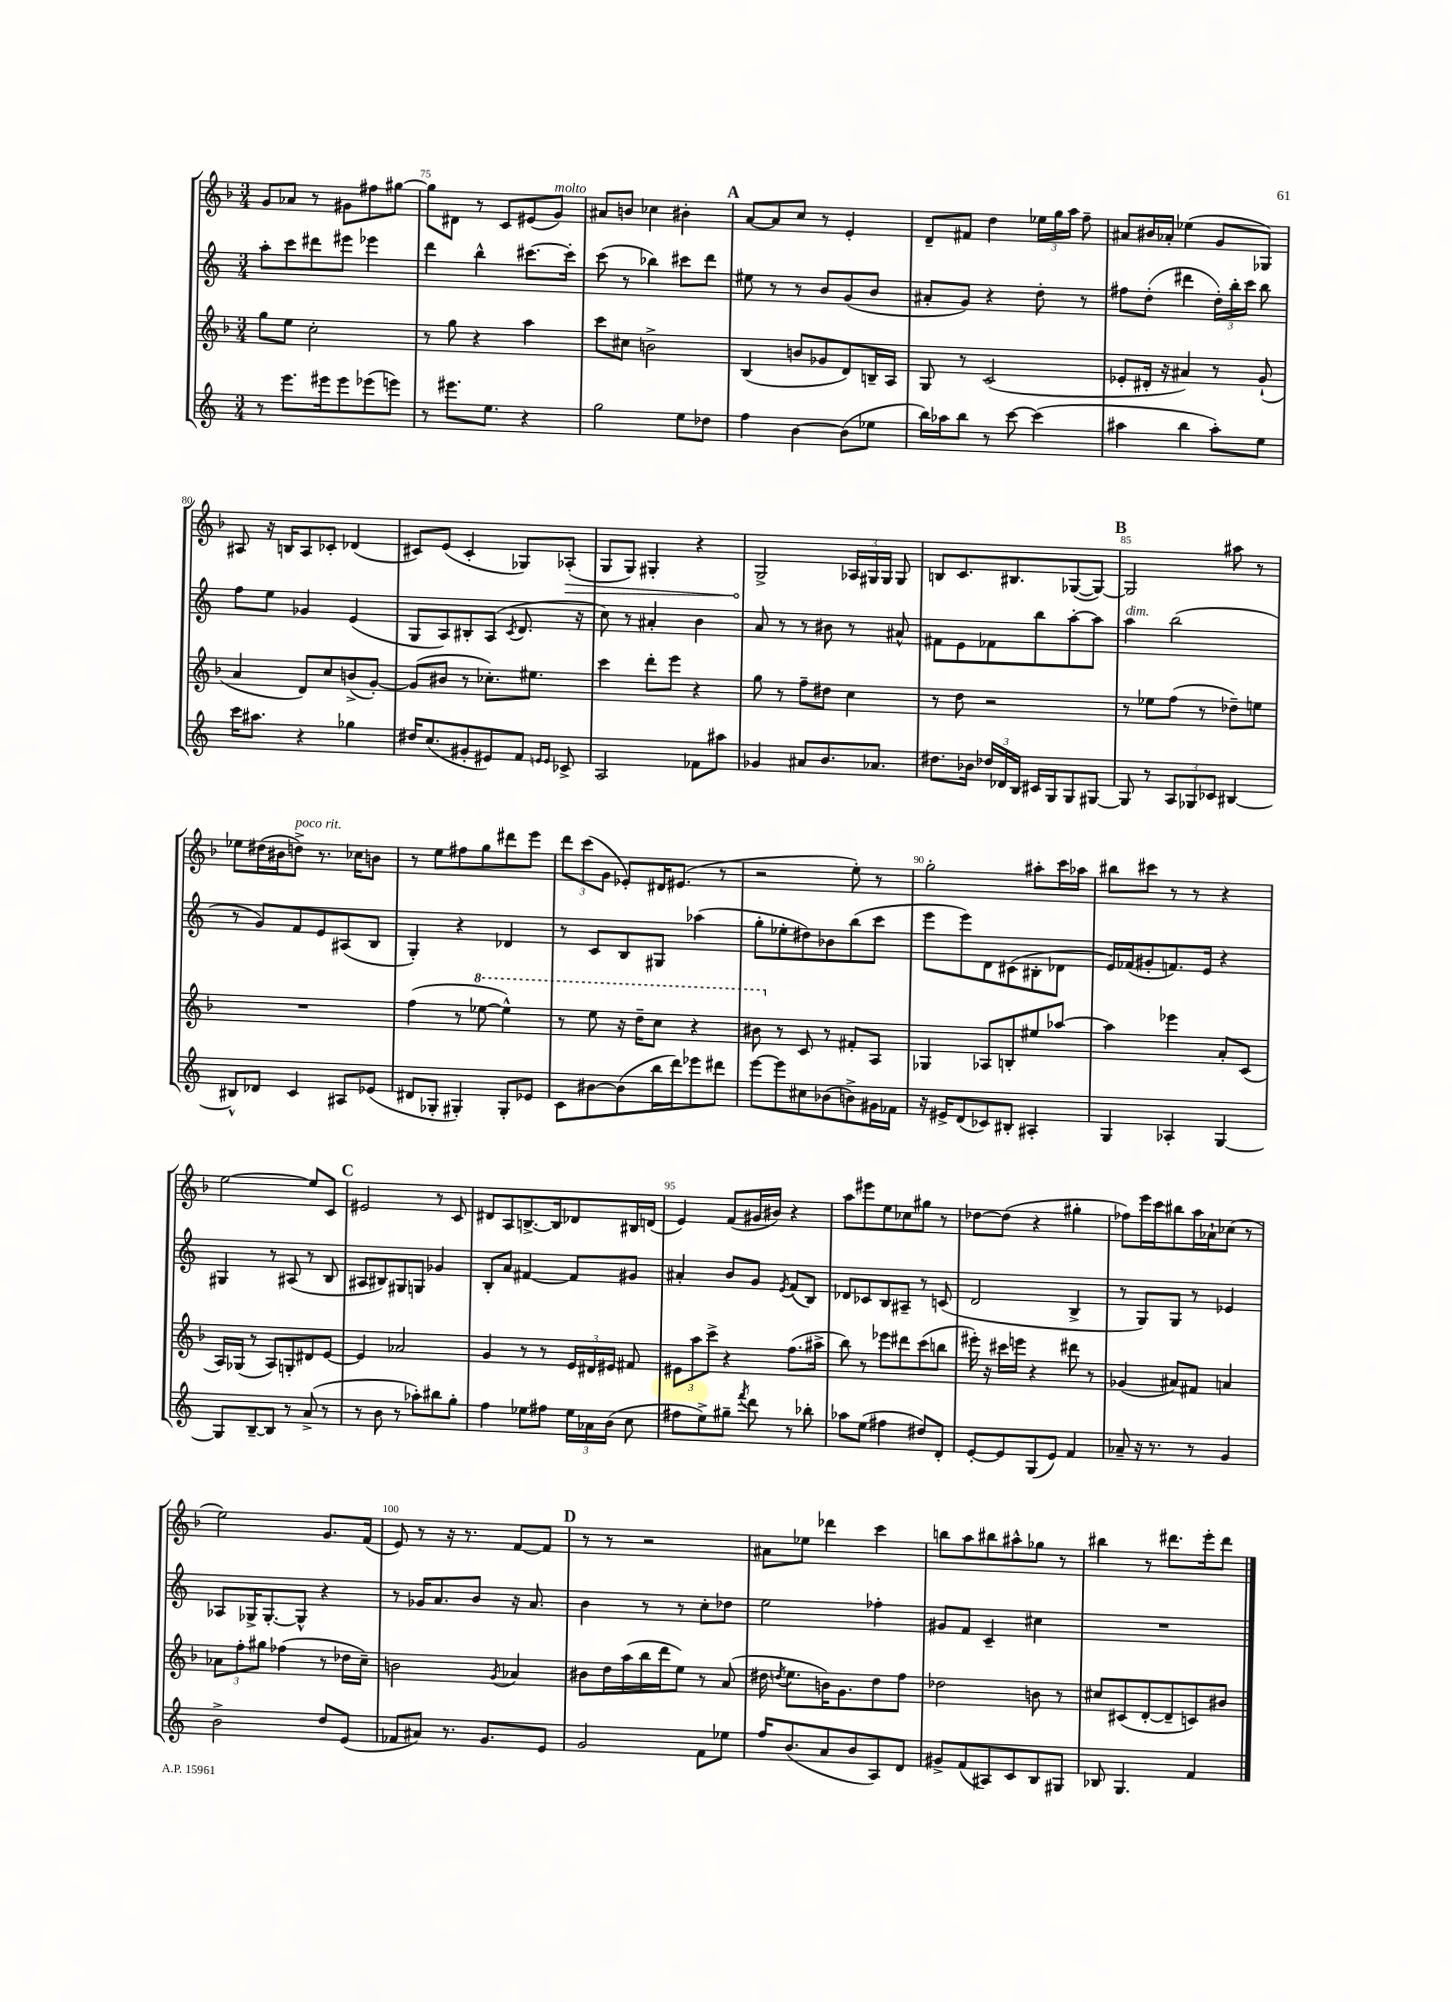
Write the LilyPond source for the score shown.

<<
\new StaffGroup <<
\new Staff = "s0" {
    \clef treble \key f \major \numericTimeSignature \time 3/4
    \autoBeamOff g'8[ aes'8] r8 gis'8[ fis''8 gis''8]~ |
    gis''8[ dis'8] r8 c'8[ eis'8( g'8]^\markup { \italic "molto" }) |
    ais'8[ b'8] ces''4 bis'4-. |
    \mark \markup { \bold "A" } a'8[~ a'8 c''8] r8 e'4-. |
    d'8[-- fis'8] d''4 \tuplet 3/2 { ees''16[ g''16 a''16] } f''8-- |
    ais'8[ bis'16 aes'16]-. ees''4( g'8[ ges8]) |
    ais8 r16 b16[ ais8 ces'8]-. des'4( |
    cis'8[) e'8]( cis'4-. ges8[) \once \override Hairpin.circled-tip = ##t aes8]-.\>( |
    g8[ g8]) gis4-. r4 |
    g2->\! \tuplet 3/2 { aes16[ gis16 gis16] } gis8 |
    b8[ c'8. bis8. ges8~( ges8]~) |
    \mark \markup { \bold "B" } ges2 ais''8 r8 |
    ees''8[ dis''16( bis'16 d''8]->^\markup { \italic "poco rit." }) r8. ces''16[ b'8] |
    r8 e''8[ fis''8 g''8 dis'''8 e'''8] |
    \tuplet 3/2 { d'''8[ c'''8( g'8] } ees'8[-.) dis'16 eis'8.]( r8 |
    r2 e''8-.) r8 |
    g''2-. ais''8[-. c'''16 aes''16] |
    bis''8[ cis'''8] r8 r8 r4 |
    e''2~ e''8[ c'8] |
    \mark \markup { \bold "C" } eis'2 r8 c'8 |
    dis'8[ a8 b8.~-> b16 des'8 bis16 d'16]( |
    e'4) f'8[( gis'16 bis'16]) r4 |
    a''8[ eis'''8 e''8 ces''8 gis''8] r8 |
    des''8[~ des''8]( r4 gis''4-. |
    fes''8[) e'''16 c'''16 bis''8 a''16 aes'16-! ces''8]( r8 |
    e''2) g'8.[ f'16]( |
    e'8) r8 r16 r8. f'8[~ f'8] |
    \mark \markup { \bold "D" } r8 r8 r2 |
    ais'8[ ees''8] des'''4 c'''4 |
    b''8[ a''8 bis''8 ais''8-^ ges''8] r8 |
    bis''4 r8 dis'''8.[ e'''16-. dis'''8] \bar "|." |
}
\new Staff = "s1" {
    \clef treble \key c \major \numericTimeSignature \time 3/4
    \autoBeamOff a''8[-. c'''8 dis'''8 eis'''8] ees'''4 |
    d'''4 b''4-^ cis'''8.[~ cis'''16]-. |
    c'''8( r8 bes''4) cis'''8[ d'''8] |
    \mark \markup { \bold "A" } eis''8 r8 r8 b'8[ g'8( b'8] |
    ais'8[-. g'8]) r4 d''8-. r8 |
    fis''8[ d''8]-.( dis'''4 \tuplet 3/2 { d''16[-.) b''16-. c'''16] } b''8 |
    f''8[ e''8] ges'4 e'4( |
    g8[ a8) bis8-. a8]( \acciaccatura { c'8 } d'8. r16 |
    c''8) r8 ais'4-. b'4 |
    a'8 r8 r8 bis'8 r8 ais'8-^ |
    fis'8[ e'8 fes'8 b''8 a''8~-. a''8] |
    \mark \markup { \bold "B" } a''4^\markup { \italic "dim." } b''2( |
    r8 g'8[) f'8 e'8 ais8( b8] |
    g4-.) r4 des'4 |
    r8 c'8[ b8 gis8] aes''4( |
    g''8[-. ees''8-. dis''8) bes'8 b''8( c'''8] |
    e'''8[ e'''8) d'8 cis'8( bis8-. des'8] |
    e'16[) fes'16( gis'8-. f'8.) e'16] r4 |
    gis4 r8 ais8( r8 b8 |
    \mark \markup { \bold "C" } ais8[ bis8) gis8 g8] ges'4 |
    b8[-. a'8] fis'4~ fis'8[ gis'8] |
    ais'4-. b'8[ g'8] \acciaccatura { e'8 } f'8[( b8]) |
    des'8[ ces'8 b8 ais8]-- r8 c'8( |
    d'2 b4-> |
    r8 g8[) g8] r8 ees'4 |
    aes8[ ges16-> ges8.~-. ges8]-^ r4 |
    r8 ges'16[ a'8. b'8] r16 a'8. |
    \mark \markup { \bold "D" } b'4 r8 r8 c''8[-. des''8] |
    e''2 fes''4-. |
    gis'8[ f'8] c'4-- cis''4 |
    R2. \bar "|." |
}
\new Staff = "s2" {
    \clef treble \key f \major \numericTimeSignature \time 3/4
    \autoBeamOff g''8[ e''8] c''2-. |
    r8 g''8 r4 a''4 |
    c'''8[ cis''8] b'2-> |
    \mark \markup { \bold "A" } bes4( b'8[ ges'8 d'8) b16-- a16] |
    g8 r8 c'2( |
    ees'8[-. dis'16]-. r16 ais'4) r8 g'8-!( |
    a'4 d'8[) c''8 b'8->( g'8]~-.) |
    g'8[( bis'8] r8 ces''8.[-.) eis''8.] |
    c'''4 d'''8[-. e'''8] r4 |
    g''8 r8 f''8[-- dis''8] c''4 |
    r8 d''8 r2 |
    \mark \markup { \bold "B" } r8 ees''8[ f''8]( r8 des''8[--) e''8] |
    R2. |
    f''4( r8 \ottava #1 ees'''8~ ees'''4-^) |
    r8 e'''8 r16 d'''16[-- c'''8] r4 |
    bis''8 \ottava #0 r8 c'8 r8 fis'8[-. a8] |
    ges4 aes8[ b8-. eis''8 aes''8]~ |
    aes''4 ees'''4 a'8[-. c'8]( |
    a16[) ges16]( r8 a8[) g8-. dis'8 e'8]~ |
    \mark \markup { \bold "C" } e'4 aes'2 |
    g'4 r8 r8 \tuplet 3/2 { e'16[ dis'16 eis'16] } fis'8 |
    \tuplet 3/2 { eis'8[ a''8 c'''8]-> } r4 f''8.[( ais''16]-> |
    bes''8) r8 ees'''8[ dis'''8 c'''8( b''8] |
    eis'''16-.) r16 cis'''16[ e'''16] r4 dis'''8 r8 |
    ges'4( ais'8[) fis'8] a'4 |
    \tuplet 3/2 { aes'8[ f''8-. gis''8] } fes''4( r8 des''16[ c''16]--) |
    b'2 \acciaccatura { g'8 } aes'4 |
    \mark \markup { \bold "D" } bis'8[ d''16 a''16( bes''16 d'''16 e''8]) r8 a'8( |
    dis''16 \acciaccatura { d''8 } e''8.[ b'16) g'8. d''8 f''8] |
    des''2 b'8 r8 |
    cis''8[ cis'8( d'8~-. d'8-- c'8) bis'8] \bar "|." |
}
\new Staff = "s3" {
    \clef treble \key c \major \numericTimeSignature \time 3/4
    \autoBeamOff r8 e'''8.[ eis'''16 eis'''8 ees'''8( e'''8]) |
    r8 eis'''8.[ e''8.] r4 |
    g''2 e''8[ des''8] |
    \mark \markup { \bold "A" } f''4 b'4~ b'8[( ees''8] |
    b''16[) aes''16 b''8] r8 c'''8~ c'''4( |
    ais''4 b''4 ais''8[-.) e''8] |
    c'''16[ ais''8.] r4 ges''4 |
    dis''16[ c''8.( gis'8-. eis'8) f'8] \grace { e'16[ e'16] } ces'8-> |
    a2 fes'8[ ais''8] |
    ges'4 ais'8[ b'8. aes'8.] |
    dis''8.[ bes'16] \tuplet 3/2 { des''16[ des'16 b16] } cis'16[ g16 g8 gis8]~ |
    \mark \markup { \bold "B" } gis8 r8 \tuplet 3/2 { a8[ ges8 ces'8] } bis4~ |
    bis8[-^ des'8] c'4 ais8[ ees'8]( |
    dis'8[ ges8]-. gis4-.) gis8[-. ees'8] |
    c'8[ bis'8~ bis'8( b''16 d'''16) ees'''8 dis'''8] |
    e'''8[~ e'''8 cis''8 bes'8( b'8->) gis'16 fes'16] |
    r16 eis'16[-> d'8( ces'8) bis8]-. ais4-. |
    g4 aes4-. g4~ |
    g8[ b8~-- b8] r8 a'8->( r8 |
    \mark \markup { \bold "C" } r8 b'8 r8 aes''8[-.) bis''8 g''8]-. |
    f''4 ees''8[ fis''8] \tuplet 3/2 { ees''16[ aes'16 b'16]( } c''8 |
    fis''8[ e''8->) gis''8]-- \acciaccatura { f'''8 } d'''8 r8 bes''8-. |
    aes''8[ e''8]( fis''4 dis''8[) d'8]-. |
    e'8[~-. e'8 g8( e'8]) f'4 |
    aes'8-- r16 r8. r8 g'4 |
    b'2-> d''8[ e'8]( |
    fes'8[ ais'8]) r8. g'8.[ e'8] |
    \mark \markup { \bold "D" } g'2 f'8[ ees''8] |
    f''16[ b'8.( a'8 b'8 a8) d'8] |
    gis'8[-> f'8( ais8) c'8 b8 gis8] |
    bes8 g4. f'4 \bar "|." |
}
>>
>>
\layout { \context { \Score currentBarNumber = #74 \override BarNumber.break-visibility = ##(#f #t #t) barNumberVisibility = #(every-nth-bar-number-visible 5) } }
